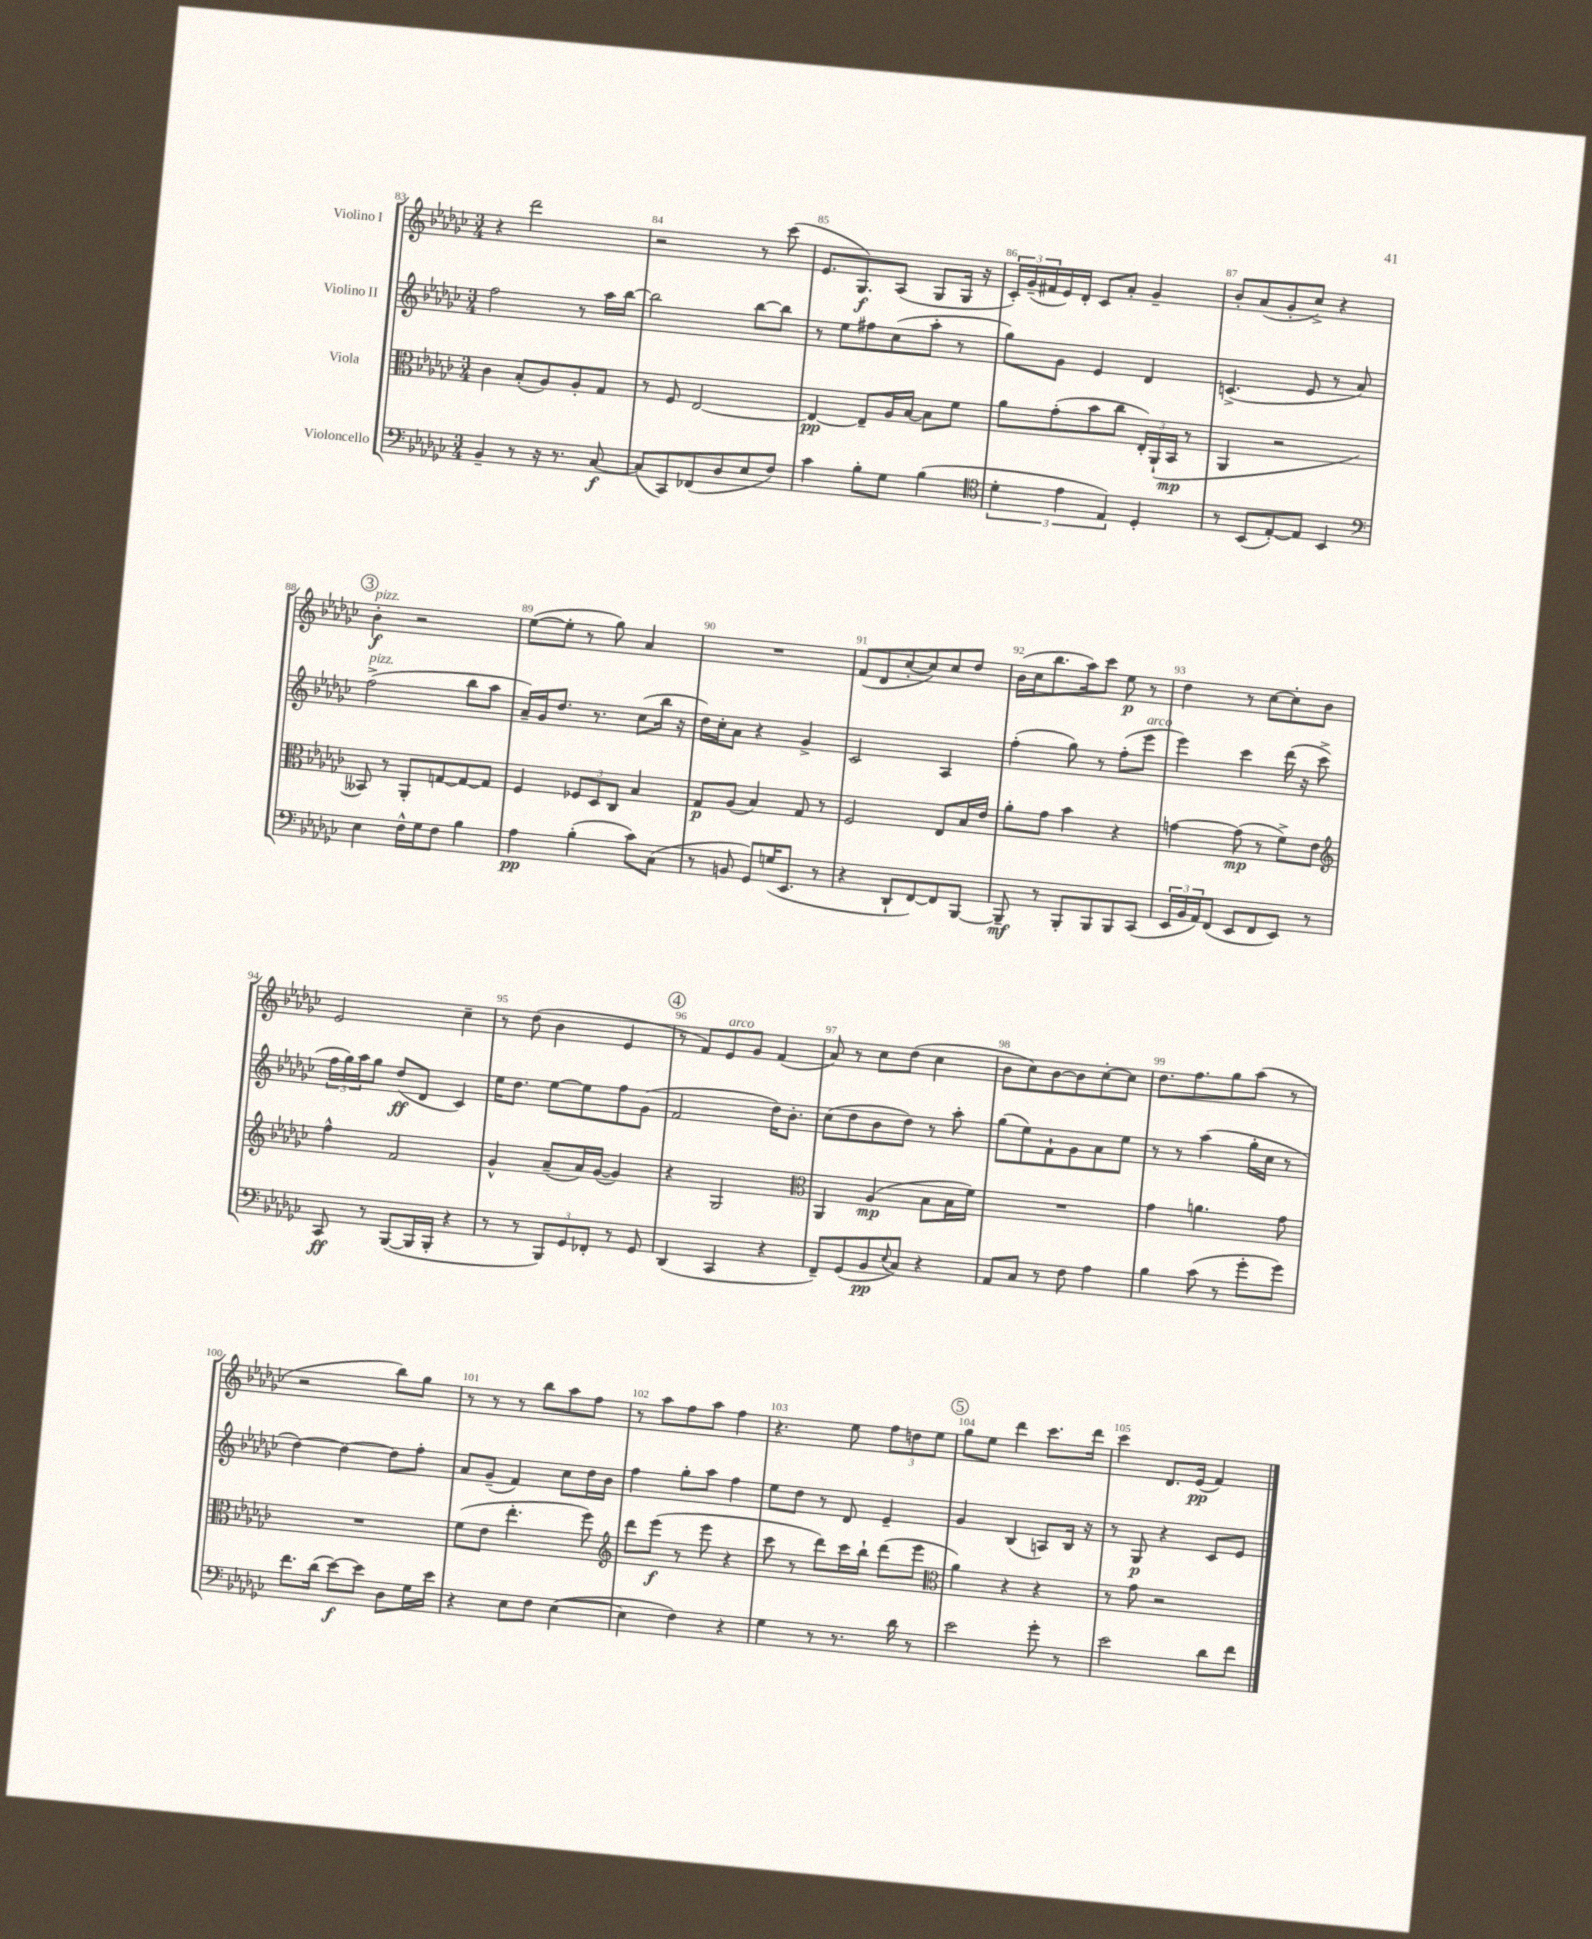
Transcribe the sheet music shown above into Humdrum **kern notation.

**kern	**kern	**kern	**kern
*staff4	*staff3	*staff2	*staff1
*clefF4	*clefC3	*clefG2	*clefG2
*k[b-e-a-d-g-c-]	*k[b-e-a-d-g-c-]	*k[b-e-a-d-g-c-]	*k[b-e-a-d-g-c-]
*M3/4	*M3/4	*M3/4	*M3/4
4BB-~	4c-	2ff	4r
8r	(8B-'	.	2ddd-
16r	8A-)	.	.
8.r	.	.	.
.	8A-'	8r	.
[8C-	8G-	16aa-	.
.	.	[16bb-	.
=	=	=	=
(8C-]	8r	2bb-]	2r
8CC-)	8F	.	.
(8FF-	[2E-	.	.
8D-	.	.	.
8E-	.	[8bb-	8r
8F)	.	8bb-]	(8ccc-
=	=	=	=
4c-	4E-_	8r	8.e-
.	.	8ee-	.
.	.	.	8.G-)
8B-'	8E-~]	8ff#	.
8G-	16A-	(8cc-	(8A-
.	[16B-	.	.
(4B-	8B-]	8aa-'	8G-
.	8f	8r	16G-
.	.	.	16r
=	=	=	=
*clefC4	*	*	*
6d-'	8a-	8gg-)	24c-')
.	.	.	(24g-~
.	.	.	24f#
.	(8g-'	8g-	16e-)
6e-	.	.	.
.	.	.	16d-'
.	8b-	4e-	8c-
6E-)	.	.	.
.	8cc-	.	8a-'
4D-'	24E-')	4d-	4g-~
.	(24AA-`	.	.
.	24BB-	.	.
.	8r	.	.
=	=	=	=
8r	4AA-	(4.c^	8b-'
(8BB-	.	.	(8a-
[8E-')	2r	.	8g-'
8E-]	.	8e-	8cc-^)
4BB-	.	8r	4r
.	.	8a-)	.
=	=	=	=
*clefF4	*	*	*
4E-	8BB--)	(2ff^	4b-'
.	8r	.	.
16F^^	8AA-'	.	2r
16G-	.	.	.
8F	[8G	.	.
4B-	8G_	8bb-	.
.	8G]	8aa-	.
=	=	=	=
4A-	4F	16a-~)	([8ee-
.	.	16g-	.
.	.	8.dd-	8ee-']
(4B-'	12F-	.	8r
.	.	8.r	.
.	12D-	.	.
.	.	.	8gg-)
.	12C-	.	.
8c-)	4B-	(8cc-	4a-
(8C-	.	16bb-	.
.	.	16r	.
=	=	=	=
8r	8G-	16dd-)	2.r
.	.	16cc-'	.
8BB	(8A-	8a-	.
8GG-)	4B-)	4r	.
(16G	.	.	.
8.EE-	.	.	.
.	8G-	4g-^	.
8r	8r	.	.
=	=	=	=
4r	2F	2c-	(8f
.	.	.	8d-
8DD-`	.	.	[8cc-'
[8FF)	.	.	8cc-])
8FF]	8E-	4A-	8cc-
[8BBB-	16B-	.	8dd-
.	16e-	.	.
=	=	=	=
8BBB-~]	8a-'	(4ff'	(16b-
.	.	.	16cc-
8r	8g-	.	8.bb-
8BBB-'	4b-	8gg-)	.
.	.	.	16aa-)
8BBB-	.	8r	8ccc-
8BBB-	4r	(8ff'	8ee-
(8CC-	.	8eee-	8r
=	=	=	=
24EE-	[4g	4eee-)	4dd-
24BB-	.	.	.
24AA-)	.	.	.
(8FF	.	.	.
8EE-	(8g]	4ccc-	8r
8FF	8r	.	[8cc-
8EE-)	8f^)	(16ddd-	8cc-']
.	.	16r	.
8r	8e-	8ccc-^	8b-
=	=	=	=
*	*clefG2	*	*
8CC-	4ff^^	24ff	2e-
.	.	24gg-)	.
.	.	24aa-	.
8r	.	8gg-	.
([8BBB-	2f	(8dd-	.
16BBB-]	.	8d-	.
16BBB-'	.	.	.
4r	.	4c-)	4cc-~
=	=	=	=
8r	4g-^^	16ee-	8r
.	.	8.dd-	.
8r	.	.	(8dd-
12BBB-)	(8a-~	[8ee-	4b-
12GG-	.	.	.
.	16a-)	8ee-]	.
12FF-'	.	.	.
.	([16g-	.	.
8r	4g-])	8ff	4e-
8GG-	.	(8g-	.
=	=	=	=
(4DD-	4r	2f	8r
.	.	.	8f)
4CC-	2G-	.	8e-
.	.	.	8g-
4r	.	16dd-)	(4f
.	.	8.b-'	.
=	=	=	=
*	*clefC3	*	*
8FF~)	4AA-	(8cc-	8a-)
(8GG-	.	8dd-	8r
8BB-	(4A-	8b-	8cc-
8qqE-	.	.	.
8C-)	.	8dd-)	(8dd-
4r	8B-	8r	4cc-
.	16B-	8aa-'	.
.	16f)	.	.
=	=	=	=
8AA-	2.r	(8gg-	8b-
8C-	.	8ee-)	8cc-)
8r	.	8f`	[8b-
8F	.	8g-	8b-]
4A-	.	8a-	[8cc-'
.	.	8ee-	8cc-]
=	=	=	=
4B-	4g-	8r	8.dd-
.	.	8r	.
.	.	.	8.ff
(8c-	4.a	(4aa-	.
8r	.	.	8gg-
8g-'	.	16gg-'	(8aa-
.	.	16cc-	.
8g-)	8g-	8r	8r
=	=	=	=
8.f	2.r	[4dd-)	2r
(16d-	.	.	.
[8e-)	.	4dd-_	.
8e-]	.	.	.
8D-	.	8dd-]	8bb-)
16G-	.	8ff'	8gg-
16e-	.	.	.
=	=	=	=
4r	(8f	8a-	8r
.	8e-	(8g-~	8r
8E-	4.ee-'	4f)	8r
8F	.	.	8bb-
([4E-	.	8cc-	8aa-
.	8ff)	16dd-	8ff
.	.	16b-	.
=	=	=	=
*	*clefG2	*	*
4E-]	8ddd-	4ff	8r
.	(8eee-	.	8aa-
4F)	8r	8gg-'	8ff
.	8eee-	8aa-	8aa-
4r	4r	4ff	4ff
=	=	=	=
4G-	8ccc-	8ee-	4.r
.	8r	8dd-	.
8r	8ddd-)	8r	.
8.r	16ccc-	8d-	8ee-
.	16bb-`	.	.
.	(8ddd-	4e-~	12ff
16d-	.	.	.
.	.	.	12dd
8r	8eee-	.	.
.	.	.	12ee-
=	=	=	=
*	*clefC3	*	*
2e-	4a-)	4g-	8gg-
.	.	.	8ee-
.	4r	(4B-	4ddd-
8g-'	4r	8A)	8.ccc-
8r	.	16B-	.
.	.	16r	16ddd-
=	=	=	=
2e-	8r	8r	4ccc-
.	8g-	8G-	.
.	2r	4r	8.d-
.	.	.	(16e-
8d-	.	8c-	4f)
8f	.	8e-	.
==	==	==	==
*-	*-	*-	*-
